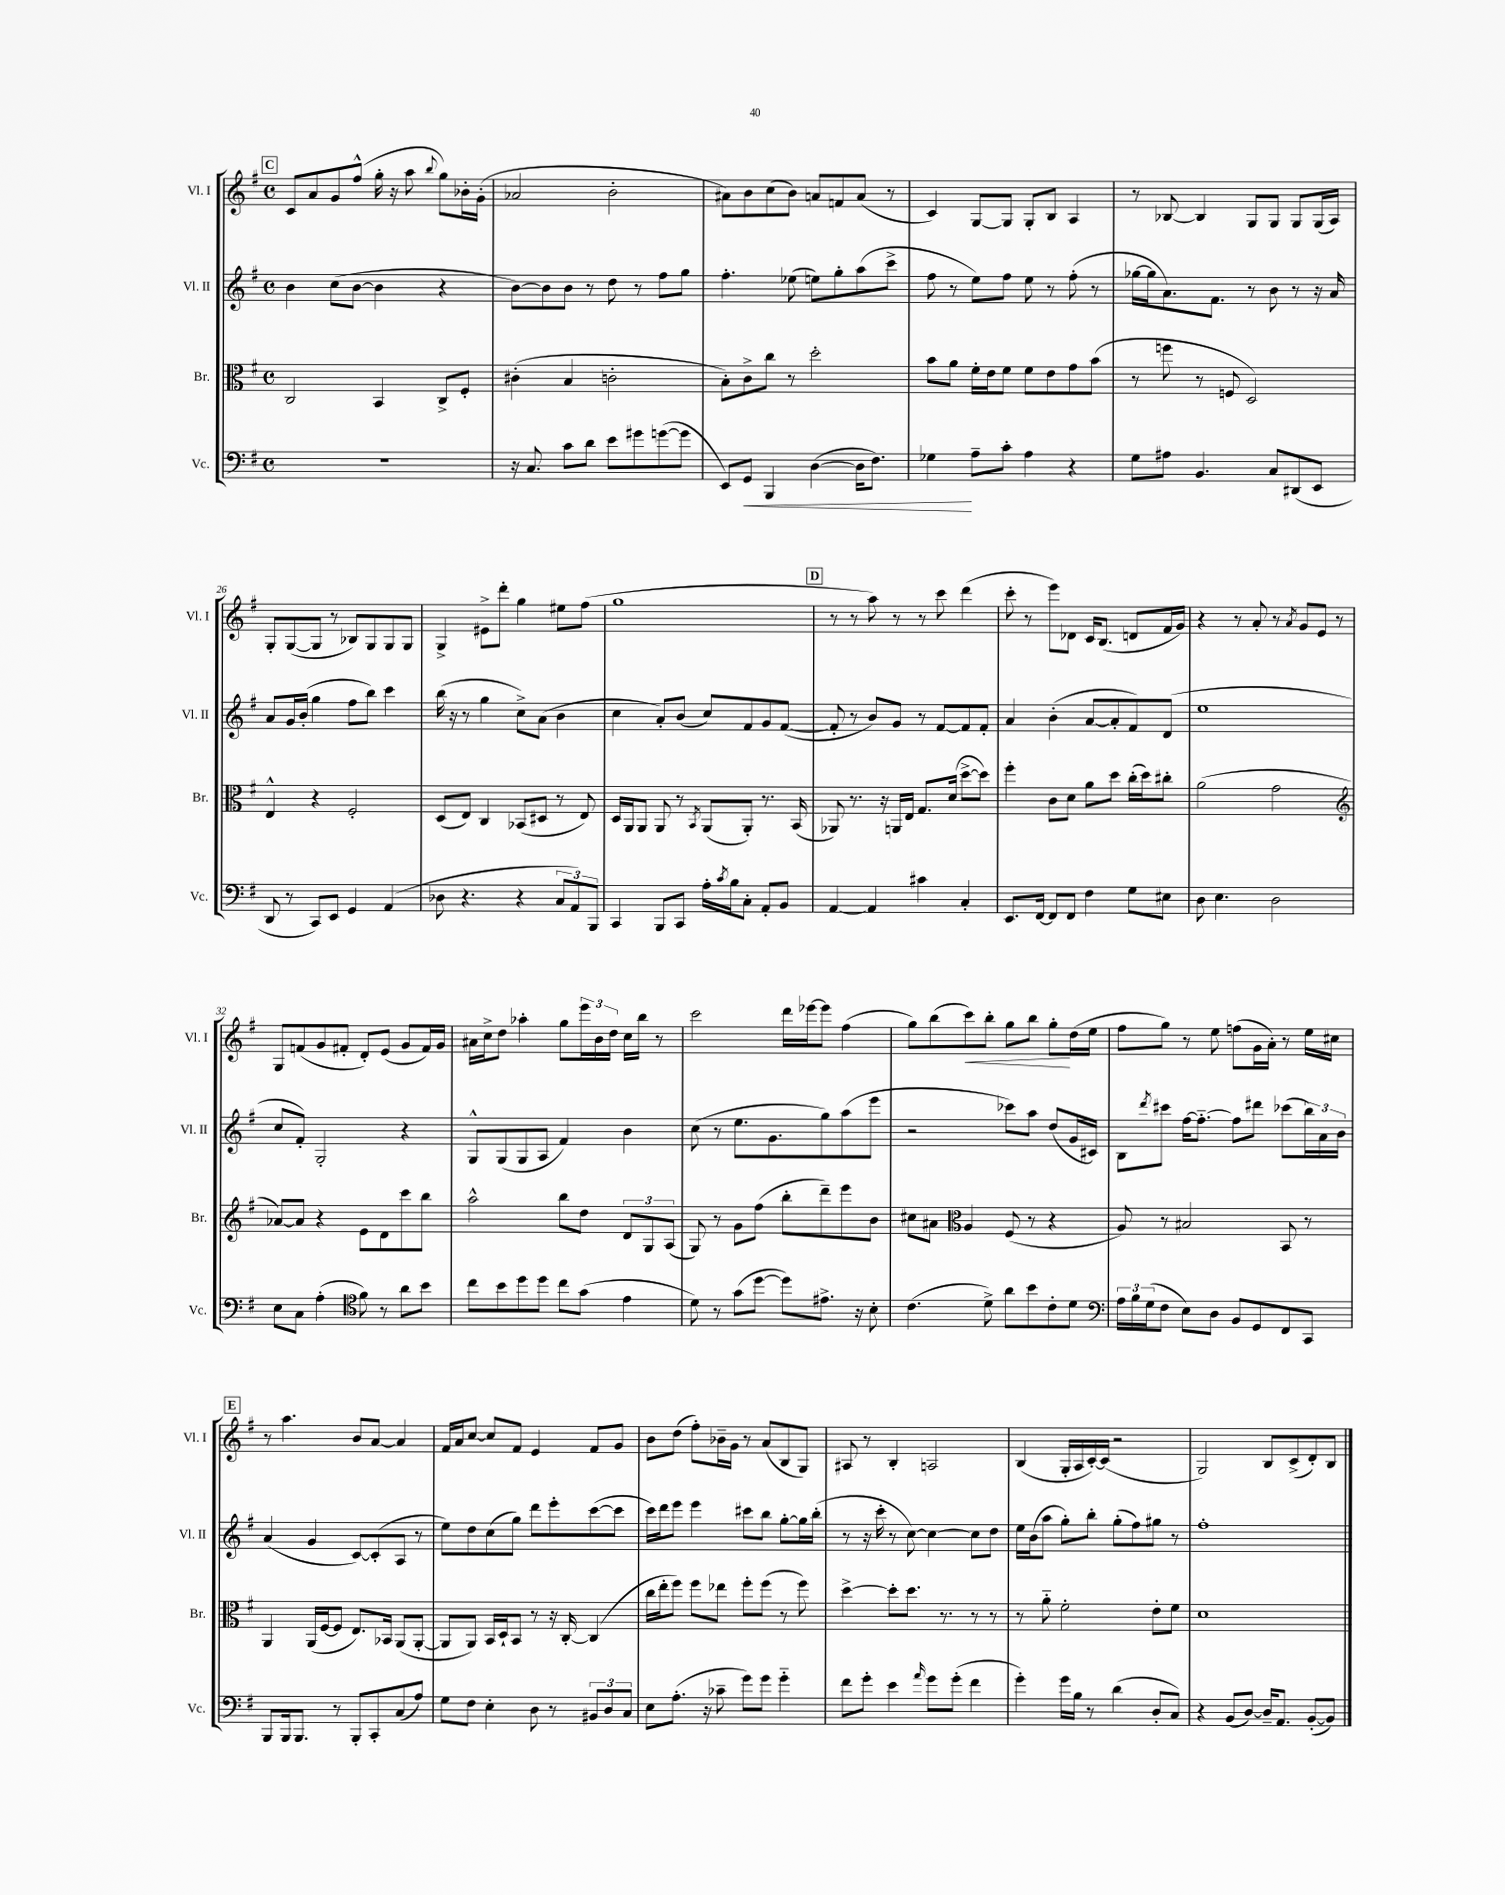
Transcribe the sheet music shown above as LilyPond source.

<<
\new StaffGroup <<
\new Staff = "s0" \with { instrumentName = "Vl. I" shortInstrumentName = "Vl. I" } {
    \clef treble \key g \major \defaultTimeSignature \time 4/4
    \mark \markup { \box "C" } c'8 a'8 g'8 fis''8-^( g''16-. r16 a''8 \appoggiatura { b''8 } g''8) bes'16-. g'16-.( |
    aes'2 b'2-. |
    ais'8) b'8 c''8( b'8) a'8 f'8 a'8( r8 |
    c'4) g8~ g8 g8-. b8 a4 |
    r8 bes8~ bes4 g8 g8 g8 g16( a16) |
    g8-. g8~( g8 r8 bes8) g8 g8 g8 |
    g4-> eis'8-> d'''8-. g''4 eis''8 fis''8( |
    g''1 |
    \mark \markup { \box "D" } r8 r8 a''8) r8 r8 c'''8 d'''4( |
    c'''8-. r8 e'''8) des'8 c'16 b8.( d'8 fis'16 g'16) |
    r4 r8 a'8-. r8 \acciaccatura { a'8 } g'8 e'8 r8 |
    g8 f'8( g'8 fis'8-. d'8-.) e'8( g'8 fis'16) g'16 |
    ais'16 c''16-> d''8 aes''4-. g''8 \tuplet 3/2 { e'''16 b'16 d''16 } c''16 b''16 r8 |
    c'''2 d'''16 ees'''16~ ees'''8 fis''4( |
    g''8) b''8( c'''8\<) b''8-. g''8 b''8 g''8-.\! d''16( e''16 |
    fis''8 g''8) r8 e''8 f''8( g'16 a'16-.) r8 e''16 cis''16 |
    \mark \markup { \box "E" } r8 a''4. b'8 a'8~ a'4 |
    fis'16 a'16 c''8~ c''8 fis'8 e'4 fis'8 g'8 |
    b'8 d''8( fis''8-.) bes'16-- g'16 r8 a'8( b8 g8) |
    ais8 r8 b4-. a2 |
    b4( g16-. a16 c'16~-.) c'16( r2 |
    g2) b8 c'8->( d'8-.) b8 \bar "|." |
}
\new Staff = "s1" \with { instrumentName = "Vl. II" shortInstrumentName = "Vl. II" } {
    \clef treble \key g \major \defaultTimeSignature \time 4/4
    \mark \markup { \box "C" } b'4 c''8( b'8~ b'4 r4 |
    b'8~) b'8 b'8 r8 d''8 r8 fis''8 g''8 |
    fis''4.-. ees''8( e''8) g''8-. a''8( c'''8-> |
    fis''8 r8 e''8) fis''8 e''8 r8 fis''8-.( r8 |
    ges''16~ ges''16 a'8.) fis'8. r8 b'8 r8 r16 a'16 |
    a'8 g'16 b'16-.( g''4 fis''8 b''8) c'''4 |
    b''16( r16 r8 g''4 c''8->) a'8( b'4 |
    c''4 a'8-.) b'8( c''8) fis'8 g'8 fis'8~( |
    \mark \markup { \box "D" } fis'8-. r8 b'8) g'8 r8 fis'8~ fis'8 fis'8-. |
    a'4 b'4-.( a'8~ a'8-. fis'8) d'8( |
    e''1 |
    c''8 fis'8-.) g2-. r4 |
    g8-^ g8( g8 a8 fis'4) b'4 |
    c''8( r8 e''8. g'8. g''8) a''8( e'''8 |
    r2 ces'''8) a''8 d''8( g'16 cis'16) |
    b8 \acciaccatura { d'''8 } cis'''8 fis''16~ fis''8.~-_ fis''8 dis'''8 ces'''8( \tuplet 3/2 { b''16) a'16 b'16 } |
    \mark \markup { \box "E" } a'4( g'4 c'8~) c'8-.( a8 r8 |
    e''8) d''8 c''8( g''8) d'''8 e'''8-. c'''8~( c'''8 |
    c'''16) d'''16 e'''8 e'''4 cis'''8 b''8 g''8~-. g''16 b''16-.( |
    r8 r16 c'''16-. r8 c''8~) c''4~ c''8 d''8 |
    e''16 b'16( a''8 g''8-.) b''8-. g''8-.( fis''8) gis''8 r8 |
    fis''1-. \bar "|." |
}
\new Staff = "s2" \with { instrumentName = "Br." shortInstrumentName = "Br." } {
    \clef alto \key g \major \defaultTimeSignature \time 4/4
    \mark \markup { \box "C" } c2 b,4 c8-> fis8-. |
    cis'4-.( b4 c'2-. |
    b8-.) c'8-> c''8 r8 d''2-. |
    b'8 a'8 fis'16-. e'16 fis'8 fis'8 e'8 g'8 b'8( |
    r8 f''8 r8 f8 d2) |
    e4-^ r4 fis2-. |
    d8( e8) c4 bes,8( dis8 r8 e8) |
    d16 a,16 a,8 a,8 r8 \acciaccatura { b,8 } a,8( a,8-.) r8. b,16( |
    \mark \markup { \box "D" } aes,8) r8. r16 a,16 e16 g8. d'16( d''8~-> d''8) |
    fis''4-. c'8 d'8 a'8 d''8 c''16-.( d''16) cis''8-. |
    a'2( g'2 |
    \clef treble aes'8~) aes'8 r4 e'8 d'8 c'''8 b''8 |
    a''2-^ b''8 d''8 \tuplet 3/2 { d'8 g8 a8( } |
    g8) r8 g'8 fis''8( b''8-. d'''8--) e'''8 b'8 |
    cis''8 ais'8 \clef alto a4 fis8( r8 r4 |
    a8) r8 bis2 b,8 r8 |
    \mark \markup { \box "E" } a,4 a,16( fis16~ fis8 e8.) bes,16 a,8( a,8~-. |
    a,8 a,8) b,16 d16-! b,8 r8 r16 c16~-. c4( |
    c''16 e''16-. fis''8) fis''8 ees''8 fis''8-. fis''8( r8 fis''8) |
    d''4~-> d''8-. d''8. r8. r8 r8 |
    r8 a'8-_ fis'2-. e'8-. fis'8 |
    d'1 \bar "|." |
}
\new Staff = "s3" \with { instrumentName = "Vc." shortInstrumentName = "Vc." } {
    \clef bass \key g \major \defaultTimeSignature \time 4/4
    \mark \markup { \box "C" } R1 |
    r16 c8. c'8 d'8 e'8 gis'8 g'8~( g'8 |
    e,8) g,8\< b,,4 d4~( d16 fis8.) |
    ges4\! a8-- c'8-. a4 r4 |
    g8 ais8 b,4. c8 dis,8( e,8 |
    d,8 r8 c,8) e,8 g,4 a,4( |
    des8 r4. r4 \tuplet 3/2 { c8 a,8) b,,8 } |
    c,4 b,,8 c,8 a16-. \acciaccatura { c'8 } b16 c8-. a,8-. b,8 |
    \mark \markup { \box "D" } a,4~ a,4 cis'4 c4-. |
    e,8. fis,16~ fis,8 fis,8 fis4 g8 eis8 |
    d8 e4. d2 |
    e8 c8 a4-.( \clef tenor fis'8) r8 a'8 b'8 |
    c''8 b'8 d''8 d''8 c''8 g'8( e'4 |
    d'8) r8 g'8( d''8~ d''8) eis'8.-> r16 b8-. |
    c'4.( d'8->) a'8 b'8 c'8-. d'8 |
    \clef bass \tuplet 3/2 { a16 b16 g16( } fis8 e8) d8 b,8 g,8 fis,8 c,8 |
    \mark \markup { \box "E" } b,,8 b,,16 b,,8. r8 b,,8-. c,8-. c8( a8) |
    g8 fis8 e4-. d8 r8 \tuplet 3/2 { bis,8 d8 c8 } |
    e8 a8.-.( r16 ces'8-- g'8) g'8 g'4-_ |
    fis'8 g'8-. e'4 \grace { a'16 } g'8 g'8-.( fis'4 |
    g'4-.) g'16 b16 r8 d'4( d8-. c8) |
    r4 b,8( d8~) d16-- a,8. b,8~-.( b,8) \bar "|." |
}
>>
>>
\layout { \context { \Score currentBarNumber = #21 } }
